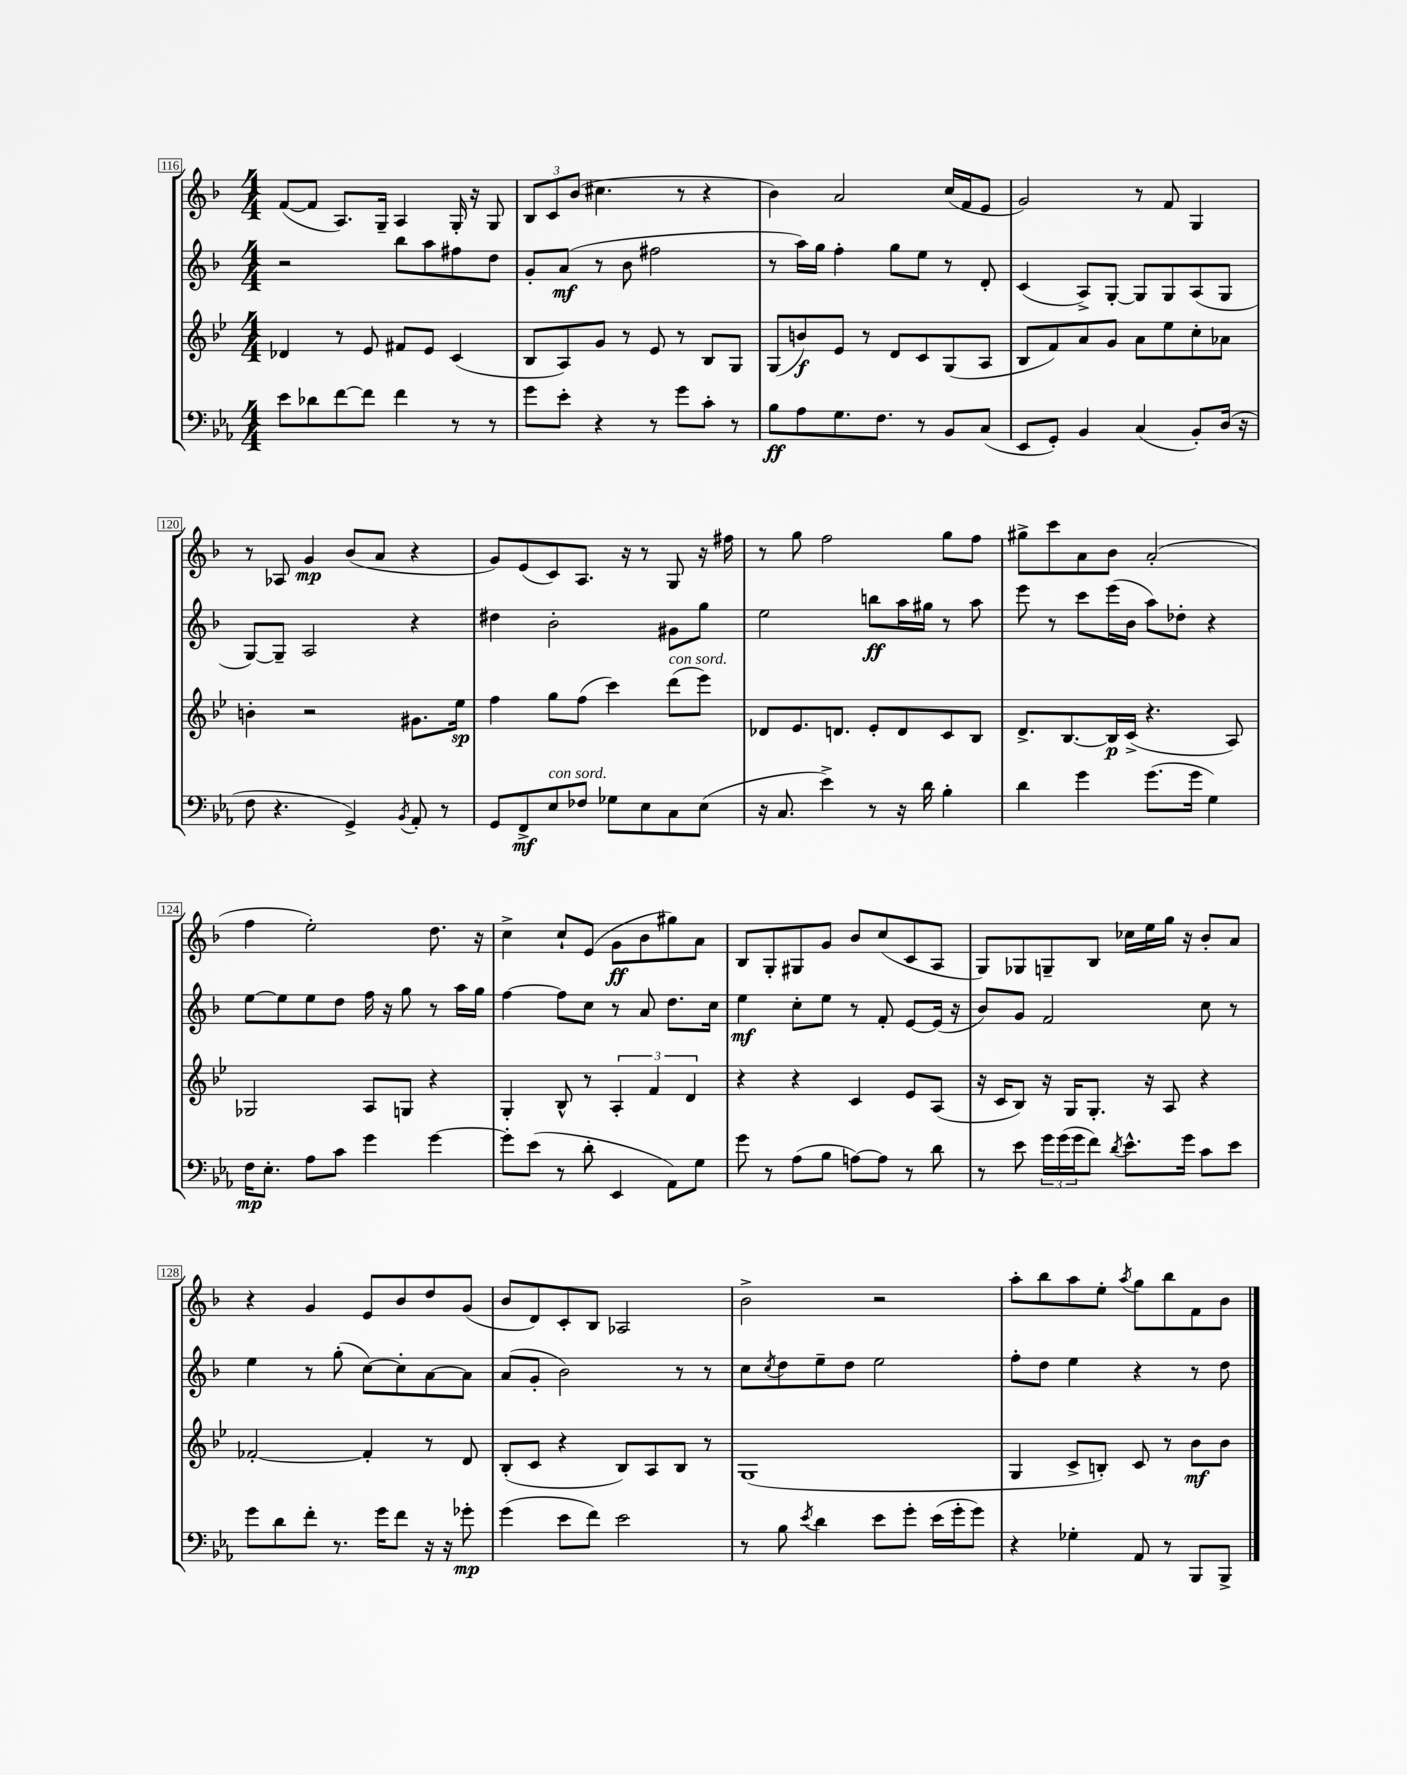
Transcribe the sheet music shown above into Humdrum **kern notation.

**kern	**kern	**kern	**kern
*staff4	*staff3	*staff2	*staff1
*clefF4	*clefG2	*clefG2	*clefG2
*k[b-e-a-]	*k[b-e-]	*k[b-]	*k[b-]
*M4/4	*M4/4	*M4/4	*M4/4
8e-	4d-	2r	([8f
8d-	.	.	8f]
[8f	8r	.	8.A)
8f]	8e-	.	.
.	.	.	16G~
4f	8f#	8bb-	4A
.	8e-	8aa	.
8r	(4c	8ff#	16G'
.	.	.	16r
8r	.	8dd	8G
=	=	=	=
8g	8B-	8g'	12B-
.	.	.	12c
8e-'	8A)	(8a	.
.	.	.	(12b-
4r	8g	8r	4.cc#
.	8r	8b-	.
8r	8e-	2ff#	.
8g	8r	.	8r
8c'	8B-	.	4r
8r	8G	.	.
=	=	=	=
8B-	(8G	8r	4b-)
8A-	8b)	16aa)	.
.	.	16gg	.
8.G	8e-	4ff'	2a
.	8r	.	.
8.F	.	.	.
.	8d	8gg	.
8r	8c	8ee	.
8BB-	(8G	8r	(16cc
.	.	.	16f
(8C	8A	8d'	8e
=	=	=	=
8EE-	8B-	(4c	2g)
8GG')	8f)	.	.
4BB-	8a	8A^)	.
.	8g	[8G'	.
(4C	8a	8G]	8r
.	8ee-	8G	8f
8BB-')	8cc'	(8A	4G
(16D	8a-	8G	.
16r	.	.	.
=	=	=	=
8F	4b'	[8G)	8r
4.r	.	8G~]	8A-
.	2r	2A	4g
4GG^)	.	.	(8b-
.	.	.	8a
8qBB-	.	.	.
8AA-'	8.g#	4r	4r
8r	.	.	.
.	16ee-	.	.
=	=	=	=
8GG	4ff	4dd#	8g)
8FF^	.	.	(8e
8E-	8gg	2b-'	8c)
8F-	(8ff	.	8.A
8G-	4ccc)	.	.
.	.	.	16r
8E-	.	.	8r
8C	(8ddd	8g#	8G
(8E-	8eee-)	8gg	16r
.	.	.	16ff#
=	=	=	=
16r	8d-	2ee	8r
8.C	.	.	.
.	8.e-	.	8gg
4e-^)	.	.	2ff
.	8.d	.	.
8r	8e-'	8bb	.
16r	8d	16aa	.
16d	.	16gg#	.
4B-'	8c	8r	8gg
.	8B-	8aa	8ff
=	=	=	=
4d	8.d^	8eee	8gg#^
.	.	8r	8ccc
.	[8.B-	.	.
4g	.	8ccc	8a
.	16B-]	(16eee	8b-
.	(16c^	16b-	.
(8.g	4.r	8aa)	(2a'
.	.	8dd-'	.
16g	.	.	.
4G)	.	4r	.
.	8A)	.	.
=	=	=	=
16F	2G-	[8ee	4ff
8.E-'	.	.	.
.	.	8ee]	.
8A-	.	8ee	2ee')
8c	.	8dd	.
4g	8A	16ff	.
.	.	16r	.
.	8G	8gg	.
[4g	4r	8r	8.dd
.	.	16aa	.
.	.	16gg	16r
=	=	=	=
8g']	4G'	[4ff	4cc^
(8e-	.	.	.
8r	8B-^^	8ff]	8cc`
8d'	8r	8cc	(8e
4EE-	6A'	8r	8g
.	.	8a	8b-
.	6f	.	.
8AA-)	.	8.dd	8gg#)
.	6d	.	.
8G	.	.	8a
.	.	16cc	.
=	=	=	=
8g	4r	4ee	8B-
8r	.	.	8G'
(8A-	4r	8cc'	8G#
8B-	.	8ee	8g
[8A)	4c	8r	8b-
8A]	.	8f'	(8cc
8r	8e-	[8e	8c
8d	(8A	(16e]	8A
.	.	16r	.
=	=	=	=
8r	16r	8b-)	8G)
.	16c	.	.
8e-	8B-)	8g	8G-
24g	16r	2f	8G~
(24g	.	.	.
.	16G	.	.
24g	.	.	.
8f)	8.G'	.	8B-
8qd	.	.	.
8.e-^^	.	.	16cc-
.	16r	.	16ee
.	8A	.	16gg
16g	.	.	16r
8c	4r	8cc	8b-'
8e-	.	8r	8a
=	=	=	=
8g	[2f-'	4ee	4r
8d	.	.	.
8f'	.	8r	4g
8.r	.	(8gg'	.
.	4f-']	[8cc)	8e
16g	.	.	.
8f	.	8cc']	8b-
16r	8r	[8a	8dd
16r	.	.	.
8g-'	8d	8a]	(8g
=	=	=	=
(4g	(8B-'	(8a	8b-
.	8c	8g'	8d)
8e-	4r	2b-)	8c'
8f)	.	.	8B-
2e-	8B-)	.	2A-
.	8A	.	.
.	8B-	8r	.
.	8r	8r	.
=	=	=	=
8r	(1G	8cc	2b-^
.	.	8qcc	.
8B-	.	8dd	.
8qe-	.	.	.
4d	.	8ee~	.
.	.	8dd	.
8e-	.	2ee	2r
8g'	.	.	.
(16e-	.	.	.
16g'	.	.	.
8g)	.	.	.
=	=	=	=
4r	4G	8ff'	8aa'
.	.	8dd	8bb-
4G-'	8c^	4ee	8aa
.	8B')	.	8ee'
.	.	.	8qaa
8AA-	8c	4r	8gg
8r	8r	.	8bb-
8BBB-	8b-	8r	8f
8BBB-^	8b-	8dd	8b-
==	==	==	==
*-	*-	*-	*-
